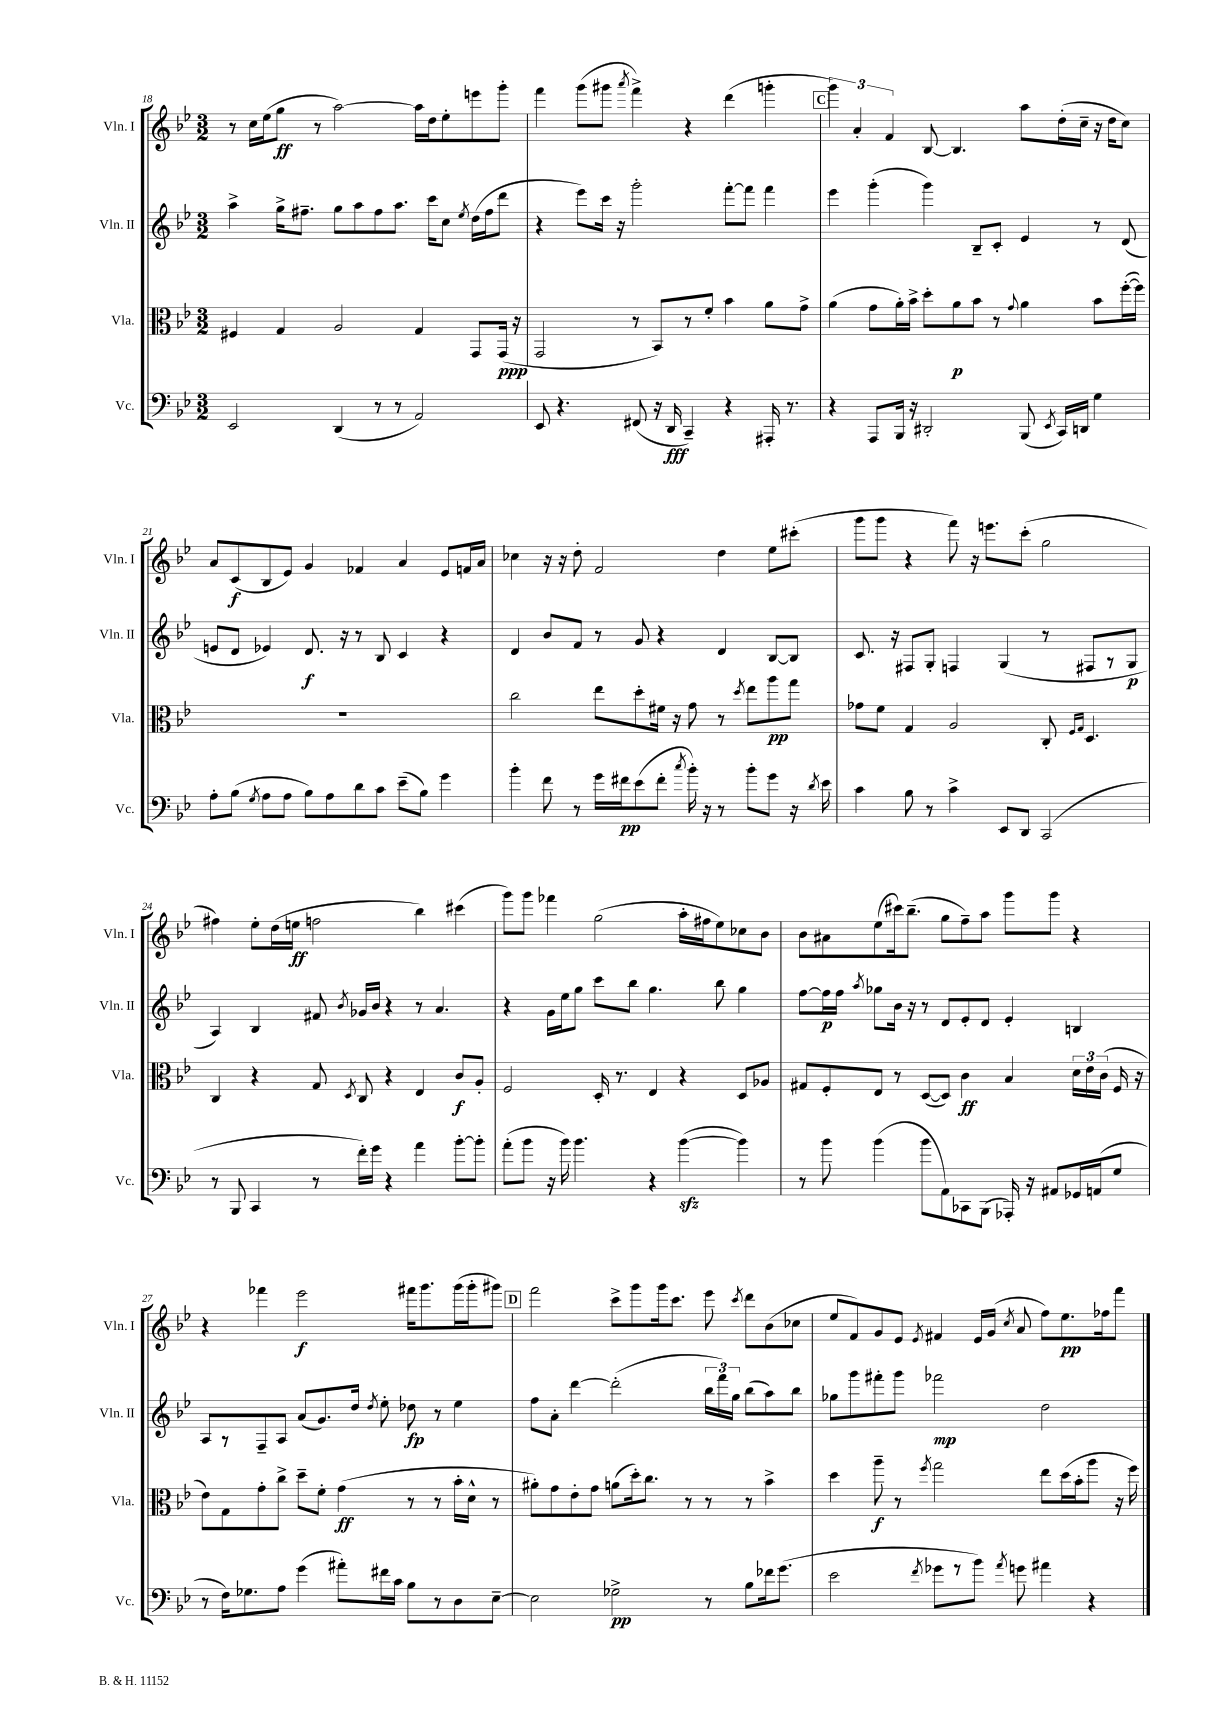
<<
\new StaffGroup <<
\new Staff = "s0" \with { instrumentName = "Vln. I" shortInstrumentName = "Vln. I" } {
    \clef treble \key bes \major \numericTimeSignature \time 3/2
    \autoBeamOff r8 c''16[ ees''16( g''8]\ff r8 a''2~) a''16[ d''16 ees''8-. e'''8 g'''8]-. |
    f'''4 g'''8[( gis'''8] \acciaccatura { a'''8 } f'''4->) r4 d'''4( g'''4-. |
    \mark \markup { \box "C" } \tuplet 3/2 { g'''4) a'4-. f'4 } bes8~ bes4. a''8[ d''16-.( c''16]-- r16 d''16[ c''8]) |
    a'8[ c'8\f( bes8 ees'8]) g'4 fes'4 a'4 ees'8[ f'16 a'16] |
    ces''4 r16 r16 d''8-. f'2 d''4 ees''8[ cis'''8]-.( |
    g'''8[ g'''8] r4 f'''8) r16 e'''8.[ c'''8]-.( g''2 |
    fis''4) ees''8[-. d''16( e''16]\ff f''2 bes''4) cis'''4( |
    g'''8[) g'''8] fes'''4 g''2( a''16[-. fis''16 ees''8) ces''8 bes'8] |
    bes'8[ ais'8 ees''8( cis'''16) bes''8.]--( g''8[ f''8--) a''8] g'''8[ g'''8] r4 |
    r4 fes'''4 ees'''2\f fis'''16[ g'''8. g'''16( g'''16-. gis'''8]) |
    \mark \markup { \box "D" } f'''2 c'''8[-> g'''8 g'''16 c'''8.] ees'''8 \acciaccatura { c'''8 } d'''8[ bes'8( ces''8] |
    ees''8[ f'8) g'8 ees'8] \acciaccatura { ees'8 } fis'4 ees'16[ g'16]( \acciaccatura { c''8 } a'8 f''8[) ees''8.\pp fes''16 f'''8] \bar "|." |
}
\new Staff = "s1" \with { instrumentName = "Vln. II" shortInstrumentName = "Vln. II" } {
    \clef treble \key bes \major \numericTimeSignature \time 3/2
    \autoBeamOff a''4-> g''16[-> fis''8.]-- g''8[ a''8 fis''8 a''8.] c'''16[ c''8] \acciaccatura { ees''8 } d''16[( fis''16 d'''8] |
    r4 ees'''8[) c'''16] r16 g'''2-. f'''8[~-. f'''8] f'''4 |
    \mark \markup { \box "C" } ees'''4 g'''4-.( g'''4) bes8[-- c'8]-. ees'4 r8 d'8( |
    e'8[ d'8] ees'4) d'8.\f r16 r8 bes8 c'4 r4 |
    d'4 bes'8[ f'8] r8 g'8 r4 d'4 bes8[~ bes8] |
    c'8. r16 fis8[ g8]-. f4 g4( r8 fis8[ r8 g8]\p |
    a4) bes4 fis'8 \acciaccatura { bes'8 } ges'16[ bes'16] r4 r8 a'4. |
    r4 g'16[ ees''16 g''8] c'''8[ bes''8] g''4. bes''8 g''4 |
    f''8[~ f''16\p f''16] \acciaccatura { a''8 } ges''8[ bes'16] r16 r8 d'8[ ees'8-. d'8] ees'4-. b4 |
    a8[ r8 f8-- a8] a'8[( g'8.) d''16] \acciaccatura { d''8 } ees''8-. des''8\fp r8 ees''4 |
    \mark \markup { \box "D" } f''8[ a'8]-. d'''4~ d'''2-.( \tuplet 3/2 { bes''16[ f'''16) g''16] } bes''8[( a''8) bes''8] |
    ges''8[ g'''8 fis'''8-. g'''8] fes'''2\mp d''2 \bar "|." |
}
\new Staff = "s2" \with { instrumentName = "Vla." shortInstrumentName = "Vla." } {
    \clef alto \key bes \major \numericTimeSignature \time 3/2
    \autoBeamOff fis4 g4 a2 g4 g,8[ g,16]\ppp( r16 |
    g,2 r8 bes,8[) r8 f'8]-. bes'4 a'8[ g'8]-> |
    \mark \markup { \box "C" } a'4( g'8[ a'16-.) bes'16]-> d''8[-. a'8\p bes'8] r8 \appoggiatura { g'8 } a'4 bes'8[ f''16~-.( f''16]) |
    R1. |
    c''2 ees''8[ d''8-. fis'16] r16 g'8 r8 \acciaccatura { d''8 } ees''8[ a''8\pp g''8] |
    ges'8[ f'8] g4 a2 c8-. \grace { f16[ g16] } d4. |
    c4 r4 g8 \acciaccatura { d8 } c8 r4 ees4 c'8[\f a8]-. |
    f2 d16-. r8. ees4 r4 d8[ aes8] |
    gis8[ f8-. ees8] r8 d8[~( d8]) c'4\ff bes4 \tuplet 3/2 { d'16[ ees'16 c'16]( } f16 r16 |
    ees'8[) g8 g'8-. c''8]-> d''8[-- f'8]-. g'4\ff( r8 r8 bes'16[-. d'16]-^ r8 |
    \mark \markup { \box "D" } ais'8[-.) g'8 ees'8-. g'8] a'8[( d''16-.) c''8.] r8 r8 r8 bes'4-> |
    d''4 a''8--\f r8 \acciaccatura { f''8 } g''2 ees''8[ d''16( bes'16-. a''8] r16 f''16) \bar "|." |
}
\new Staff = "s3" \with { instrumentName = "Vc." shortInstrumentName = "Vc." } {
    \clef bass \key bes \major \numericTimeSignature \time 3/2
    \autoBeamOff ees,2 d,4( r8 r8 a,2) |
    ees,8 r4. fis,8( r16 d,16\fff c,4--) r4 ais,,16-. r8. |
    \mark \markup { \box "C" } r4 a,,8[ bes,,16] r16 dis,2-. bes,,8( \acciaccatura { ees,8 } c,16[) d,16] g4 |
    a8[-. bes8]( \acciaccatura { g8 } a8[ a8] bes8[) a8 d'8 c'8] ees'8[--( bes8]) g'4 |
    bes'4-. f'8 r8 g'16[ fis'16\pp ees'8( fis'8]-. \acciaccatura { c''8 } bes'16-.) r16 r8 bes'8[-. g'8] r16 \acciaccatura { d'8 } ees'16 |
    c'4 bes8 r8 c'4-> ees,8[ d,8] c,2( |
    r8 bes,,8 c,4 r8 f'16[-.) g'16] r4 a'4 bes'8[~-. bes'8]-. |
    a'8[-.( bes'8] r16 bes'16) bes'4. r4 bes'4~\sfz( bes'4) |
    r8 bes'8 bes'4( bes'8[ a,8) ces,8 bes,,8]( aes,,16-.) r16 ais,8[ ges,16 a,16( g8] |
    r8 f16[) ges8. a8] g'4( ais'8[-.) fis'16 c'16] bes8[ r8 d8 ees8]~-- |
    \mark \markup { \box "D" } ees2 ges2->\pp r8 bes8[ fes'16 g'8.]( |
    ees'2 \acciaccatura { f'8 } ges'8[ r8 bes'8]) \acciaccatura { a'8 } g'8 ais'4 r4 \bar "|." |
}
>>
>>
\layout { \context { \Score currentBarNumber = #18 } }
